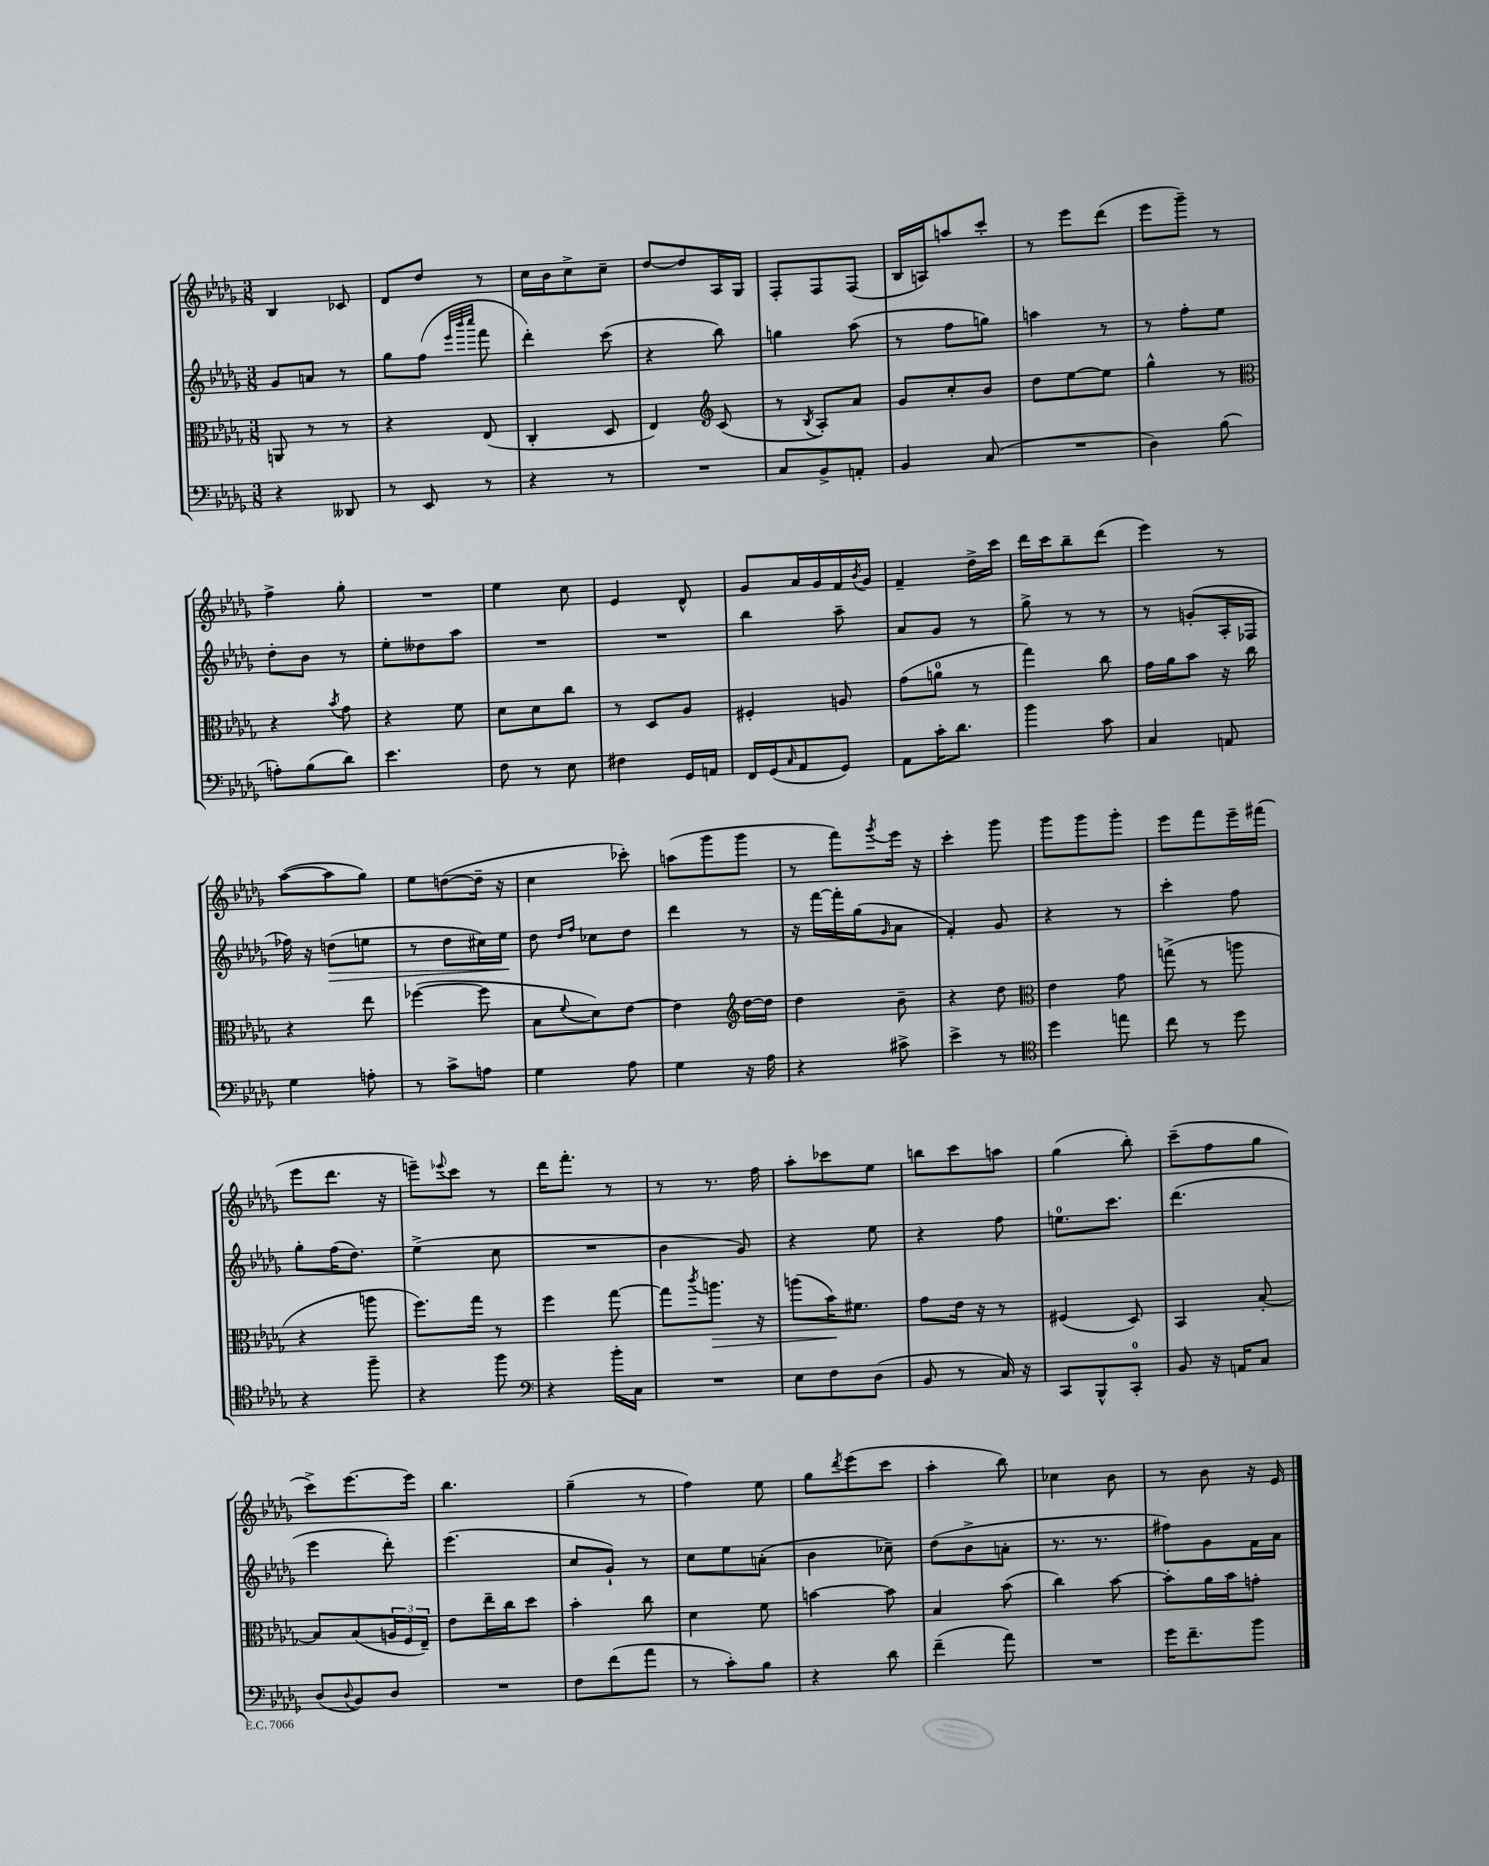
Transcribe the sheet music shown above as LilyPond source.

<<
\new StaffGroup <<
\new Staff = "s0" {
    \clef treble \key des \major \numericTimeSignature \time 3/8
    bes4 ces'8 |
    des'8 des''8 r8 |
    c''16 bes'16 c''8-> c''8-- |
    des''8~ des''8 aes16 ges16 |
    f8-. f8 f8( |
    bes16 a16) a''8 c'''8-. |
    r8 ees'''8 des'''8( |
    ees'''8 ges'''8--) r8 |
    f''4-> ges''8-. |
    R4. |
    ees''4 c''8 |
    ees'4 des'8-^ |
    ges'8 aes'16 ges'16 f'16 \acciaccatura { bes'8 } ges'16 |
    f'4-- des''16-> c'''16 |
    des'''16 c'''16 bes''8-- des'''8( |
    ees'''4) r8 |
    aes''8~( aes''8 ges''8) |
    ees''8 d''8~( d''16-- r16 |
    c''4 ces'''8-.) |
    a''8( ges'''8 ges'''8 |
    r8 f'''8) \acciaccatura { ges'''8 } ees'''16 r16 |
    c'''4-. ges'''8 |
    ges'''8 ges'''8 ges'''8-. |
    ees'''8 f'''8 ees'''16-- fis'''16( |
    ees'''8 des'''8. r16 |
    e'''8--) \appoggiatura { ees'''8 } c'''8 r8 |
    des'''16 f'''8.-. r8 |
    r8 r8. f''16 |
    aes''8-. ces'''8 ees''8 |
    b''8 c'''8 a''8 |
    ges''4( bes''8-.) |
    c'''8--( f''8 ges''8 |
    c'''8->) ees'''8.~ ees'''16 |
    bes''4. |
    ges''4--( r8 |
    f''4) ees''8 |
    ges''8 \acciaccatura { des'''8 } ees'''8( c'''8 |
    aes''4-. bes''8) |
    ces''4 bes'8 |
    r8 bes'8 r16 ees'16 \bar "|." |
}
\new Staff = "s1" {
    \clef treble \key des \major \numericTimeSignature \time 3/8
    ges'8 a'8 r8 |
    ges''8 f''8( \grace { ees'''32 bes'''32 c''''32 } f'''8 |
    des'''4-.) c'''8( |
    r4 bes''8) |
    g''4 aes''8( |
    r8 f''8 g''8) |
    a''4 r8 |
    r8 f''8-. ees''8 |
    des''8-. bes'8 r8 |
    ees''8-. deses''8 aes''8 |
    R4. |
    R4. |
    bes''4 aes''8-- |
    aes'8 ges'8 r8 |
    ges''8-> r8 r8 |
    r8 g'8-.( aes16-. fes16 |
    fes''16) r16 d''8\>( e''8 |
    r8 des''8 cis''16) ees''16\! |
    des''8 \grace { des''16 f''16 } ces''8 des''8 |
    des'''4 r8 |
    r16 f'''16~ f'''16-. ges''16( \grace { ges'16 } aes'8 |
    f'4-.) ges'8 |
    r4 r8 |
    c'''4-. f''8 |
    ges''8-. f''16( des''8.) |
    ees''4->( c''8 |
    R4. |
    bes'4 ges'8) |
    r4 ees''8 |
    r4 f''8 |
    e''8.-0 c'''8. |
    des'''4.( |
    ees'''4 des'''8-.) |
    ees'''4.( |
    c''8 ges'8-!) r8 |
    c''8 ees''8 a'8-.( |
    bes'4 ces''8--) |
    des''8( bes'8-> a'8-. |
    r8. r8. |
    fis''8) ges'8 f'16 aes'16 \bar "|." |
}
\new Staff = "s2" {
    \clef alto \key des \major \numericTimeSignature \time 3/8
    a,8 r8 r8 |
    r4 ees8( |
    c4-. des8 |
    ees4) \clef treble c'8( |
    r8 \acciaccatura { bes8 } aes8-.) aes'8 |
    ges'8 c''8-. bes'8 |
    des''8 ees''8~ ees''8 |
    ges''4-^ r8 |
    \clef alto r4 \acciaccatura { bes'8 } ges'8 |
    r4 f'8 |
    des'8 des'8 c''8 |
    r8 des8 aes8 |
    fis4-. a8 |
    ges'8( a'8-0 r8 |
    ges''4) c''8 |
    ges'16 aes'16 bes'8 r16 c''16 |
    r4 ees''8 |
    fes''4~( fes''8 |
    bes8 \appoggiatura { f'8 } des'8) ees'8~ |
    ees'4 \clef treble des''16~ des''16 |
    des''4 bes'8-- |
    r4 des''8 |
    \clef alto ees'4 ges'8 |
    g''8->( r8 a''8 |
    r4 a''8 |
    f''8.) ges''16 r8 |
    f''4 ges''8~ |
    ges''8 \acciaccatura { c'''8 } a''8.\> r16 |
    a''8( bes'16\!) fis'8. |
    ges'8 ees'16 r16 r8 |
    fis4( des8) |
    bes,4 bes8~-. |
    bes8 bes8( \tuplet 3/2 { a16 f16 ees16--) } |
    ees'8 ees''16-- c''16 des''8 |
    bes'4-. c''8 |
    des'4 f'8 |
    b'4~ b'8 |
    bes4 bes'8( |
    c''4) bes'8~ |
    bes'8-. aes'16 bes'16 g'8-. \bar "|." |
}
\new Staff = "s3" {
    \clef bass \key des \major \numericTimeSignature \time 3/8
    r4 deses,8 |
    r8 ees,8 r8 |
    r4 r8 |
    R4. |
    c8 bes,8-> a,8-. |
    bes,4 c8( |
    R4. |
    des4) bes8( |
    a8-.) bes8( des'8) |
    ees'4. |
    f8 r8 ees8 |
    fis4 ges,16 a,16 |
    f,16 ges,16( \grace { c16 } aes,8 ges,8) |
    aes,8 c'16-. des'8. |
    bes'4 c'8 |
    c4 a,8 |
    ges4 a8-. |
    r8 c'8-> a8 |
    ges4 aes8 |
    ges4 r16 aes16 |
    r4 cis'8-> |
    ees'4-> r8 |
    \clef tenor des''4 e''8 |
    c''8 r8 des''8 |
    r4 f''8-- |
    r4 f''8 |
    \clef bass r4 bes'16-. c16 |
    R4. |
    ees8 f8 des8( |
    bes,8 r8 c16) r16 |
    c,8 bes,,8-^ c,8-0-. |
    bes,8 r16 a,16 c8 |
    des8( \appoggiatura { des8 } bes,8) des8 |
    R4. |
    f8 f'8( aes'8 |
    r8 c'8-.) bes8 |
    r4 des'8 |
    f'4--( aes'8) |
    R4. |
    ges'16 f'8.-- bes'8 \bar "|." |
}
>>
>>
\layout { \context { \Score \remove "Bar_number_engraver" } }
